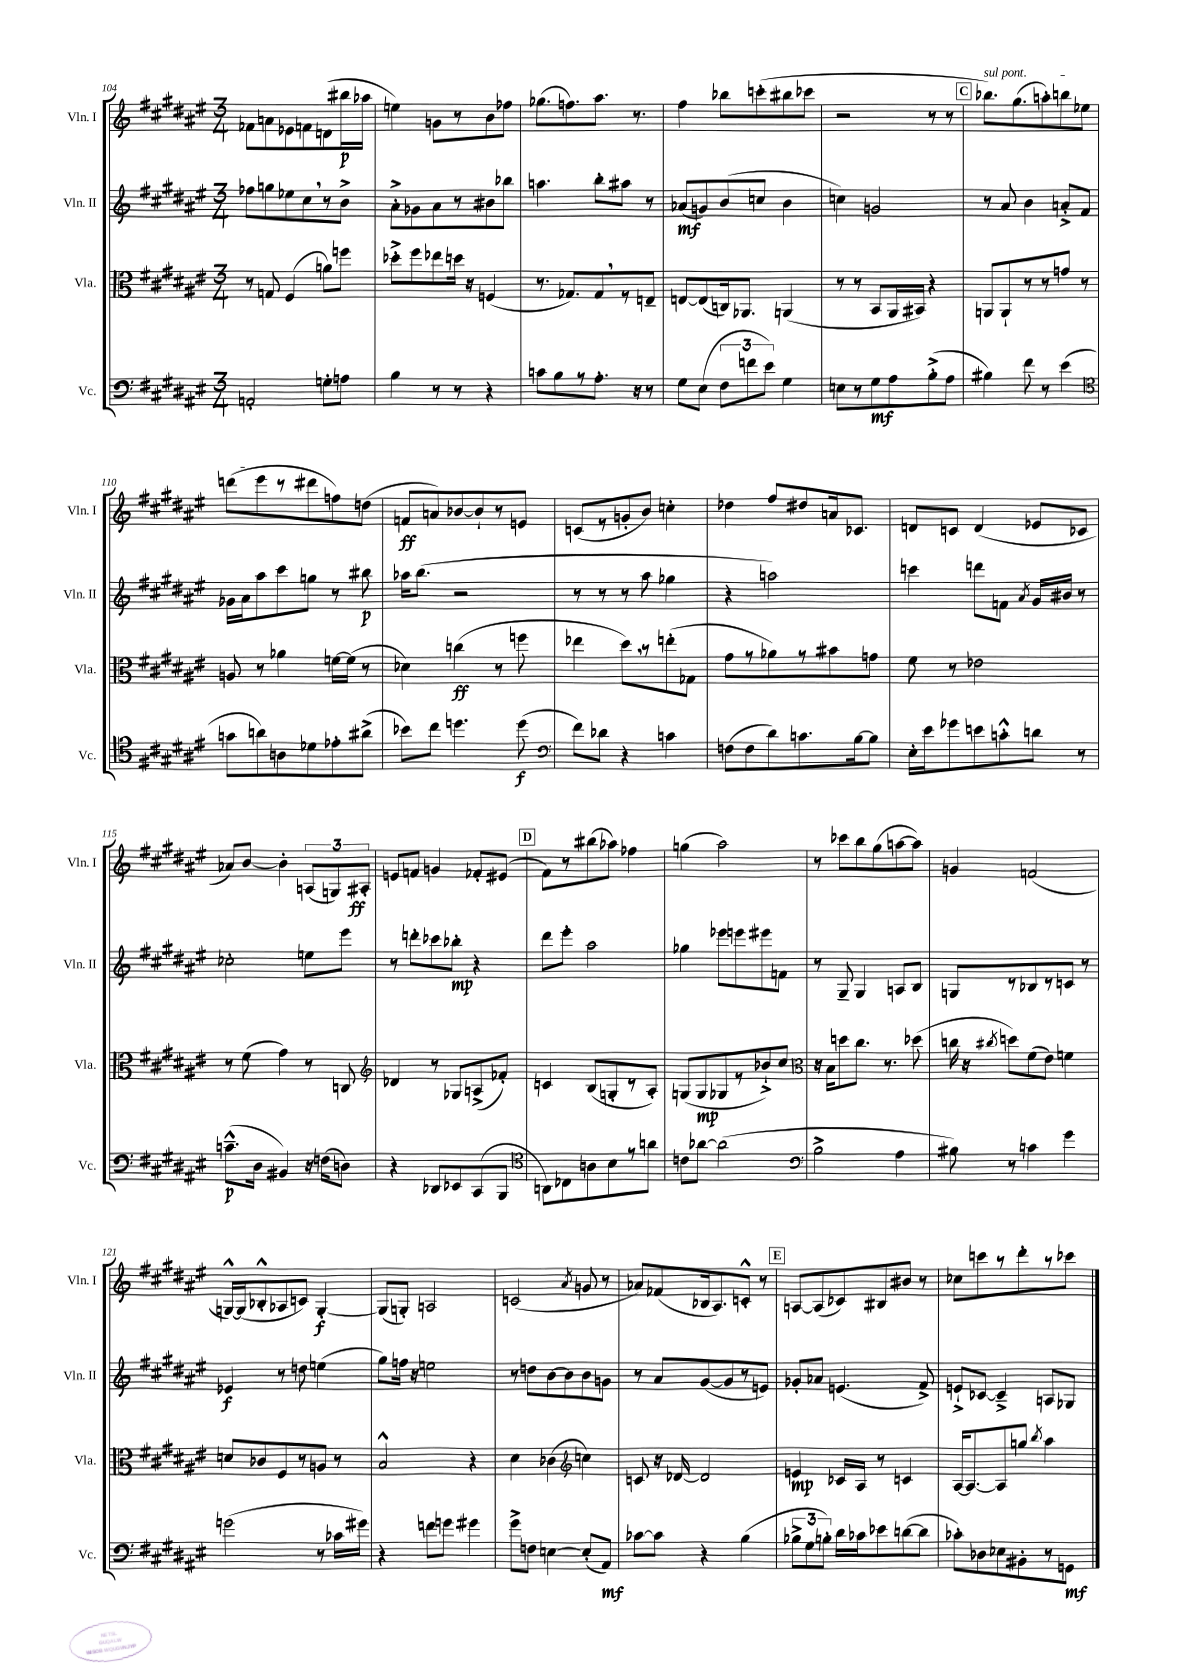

**kern	**kern	**kern	**kern
*staff4	*staff3	*staff2	*staff1
*clefF4	*clefC3	*clefG2	*clefG2
*k[f#c#g#d#a#e#]	*k[f#c#g#d#a#e#]	*k[f#c#g#d#a#e#]	*k[f#c#g#d#a#e#]
*M3/4	*M3/4	*M3/4	*M3/4
2AA'	8r	8ff-	8f-
.	8G	8gg	8a
.	(4F#	8ee-	8e-
.	.	8cc#	8f
8G'	8a)	8r	(8d
8A	8ff	8b^	16bb#
.	.	.	16aa-
=	=	=	=
4B	8dd-'^	8a#'^	4ee)
.	8ff#	8g-	.
8r	8ee-	8a#	8g
8r	16dd	8r	8r
.	16r	.	.
4r	(4F	8b#	8b
.	.	8bb-	8ff-
=	=	=	=
8c	8.r	4.aa	(8.gg-
8B	.	.	.
.	8.G-)	.	8.ff)
8r	.	.	.
8.A#'	8G-	8bb'	8.aa#
.	8r	8aa#	.
16r	.	.	8.r
8r	8E~	8r	.
=	=	=	=
8G#	[8E	(8a-	4ff#
(8E#	(8E]	8g)	.
12F#	16C)	(8b	8bb-
.	8.AA-	.	.
12f	.	.	.
.	.	8cc	(8ccc'
12e#)	.	.	.
4G#	(4AA	4b	8bb#
.	.	.	8ccc-
=	=	=	=
8E	8r	4cc)	2r
8r	8r	.	.
8G#	8BB	2g	.
8A#	16AA#	.	.
.	16BB#)	.	.
(8B'^	4r	.	8r
8A#	.	.	8r
=	=	=	=
4B#)	8AA	8r	8.bb-)
.	8AA`	8a#	.
.	.	.	(8.gg#
8f#	8r	4b	.
8r	8r	.	8aa')
(4e#	8g	8a'^	8bb
.	8r	8f#	8ee-
=	=	=	=
*clefC4	*	*	*
8g	8A	16g-	(8ddd
.	.	16a#	.
8a)	8r	8aa#	8eee#
8A	4a-	8ccc#	8r
8d-	.	8gg	8ddd#
8e-'	[16f	8r	8ff)
.	(16f]	.	.
(8a#^	8r	8bb#	(8dd
=	=	=	=
8b-)	4d-)	16aa-	8f
.	.	(8.bb	.
8cc#	.	.	8a)
4.dd	(4cc	2r	[8b-
.	.	.	8b-`]
.	8r	.	8r
(8dd	8ff	.	8e
=	=	=	=
*clefF4	*	*	*
8f#)	4ee-	8r	(8c
8d-	.	8r	8r
4r	8dd#)	8r	8g'
.	8r	8aa#	8b)
4c	(8ee'	4gg-	4cc'
.	8G-	.	.
=	=	=	=
(8F	8g#	4r	4dd-
8F	8r	.	.
8d#)	8a-)	2aa)	8ff#
8.c	8r	.	8dd#
.	8b#	.	16a
[16B	.	.	8.c-
8B]	8g	.	.
=	=	=	=
16E#'	8f#	4ccc	8d
16e#	.	.	.
8g-	8r	.	8c
8e	2e-	8ddd	(4d
8c'^^	.	8f	.
.	.	8qa#	.
8d	.	16g#	8e-
.	.	16b#	.
8r	.	8r	8c-
=	=	=	=
(8.c~^^	8r	2cc-'	8a-)
.	(8f#	.	[8b
16D#	.	.	.
4BB#)	4g#)	.	4b']
16r	8r	8ee	(12A
(16F	.	.	.
.	.	.	12G)
8D)	8C	8eee#	.
.	.	.	12A#'
=	=	=	=
*	*clefG2	*	*
4r	4d-	8r	8e
.	.	8ddd'	8f
8DD-	8r	8ccc-	4g
8EE-	8G-	8bb-'	.
(8CC#	(8A^	4r	8f-'
8BBB	8f-')	.	(8e#
=	=	=	=
*clefC4	*	*	*
8AA)	4c	8ddd#	8f#)
8C-	.	8eee#'	8r
8A	(8B	2aa#	(8bb#
8B	8G'	.	8aa-)
8r	8r	.	4ff-
8a	8A#')	.	.
=	=	=	=
8c	(8G	4gg-	(4gg
[8a-	8G	.	.
(2a-]	8G-	8eee-	2aa#)
.	8r	8eee	.
.	8b-`^)	8eee#	.
.	8cc#	8f	.
=	=	=	=
*clefF4	*clefC3	*	*
2B^	16r	8r	8r
.	16B	.	.
.	8dd	8G#~	8ccc-
.	8.cc#	4G#	8bb
.	.	.	(8gg#
.	8.r	.	.
4A#	.	8A	[8aa
.	(8dd-	8B	8aa])
=	=	=	=
8B#)	16cc	8G	4g
.	16r	.	.
.	8qcc#	.	.
8r	8dd)	8r	.
4c	(8f#	8B-	(2f
.	8e#)	8r	.
4g#	4f	8c	.
.	.	8r	.
=	=	=	=
(2g	8d	4e-	[16G^^)
.	.	.	(16G]
.	8c-	.	8B-'^^
.	8F#	8r	8A-
.	8r	8dd	8c)
8r	8A	(4ee	[4G'
16c-	8r	.	.
16g#)	.	.	.
=	=	=	=
4r	2B^^	8gg#)	(8G]
.	.	16ff	8G')
.	.	16r	.
8f	.	2ee	2A
8g	.	.	.
4g#	4r	.	.
=	=	=	=
8g#^	4d#	8r	(2c
8F	.	8dd	.
[4E	(4c-	[8b	.
.	.	8b]	.
*	*clefG2	*	*
.	.	.	8qa#
(8E']	4cc)	8b	8g
8AA#)	.	8g	8r
=	=	=	=
[8c-	8c	8r	8a-)
8c-]	16r	8a#	(8f-
.	[16d-	.	.
4r	2d-]	([8g#	16B-
.	.	.	8.A#)
.	.	8g#]	.
(4B	.	8r	8c'^^
.	.	8e)	8r
=	=	=	=
12B-^	4e	8g-'	[8A
12G#	.	.	.
.	.	8a-	(8A]
12B')	.	.	.
16d#	16c-	(4.e	8c-)
16c-	16A#	.	.
8e-	8r	.	8B#
([8d	4c	.	8b#
8d]	.	8f#^)	8r
=	=	=	=
8c-')	[16A#	8e`^	8cc-
.	8.A#_	.	.
8D-	.	[8c-	8ccc
8E-	8A#]	4c-~^]	8r
8BB#'	8gg	.	8ddd#'
.	8qbb	.	.
8r	4aa#	8A	8r
8GG	.	8G-	8ccc-
==	==	==	==
*-	*-	*-	*-
